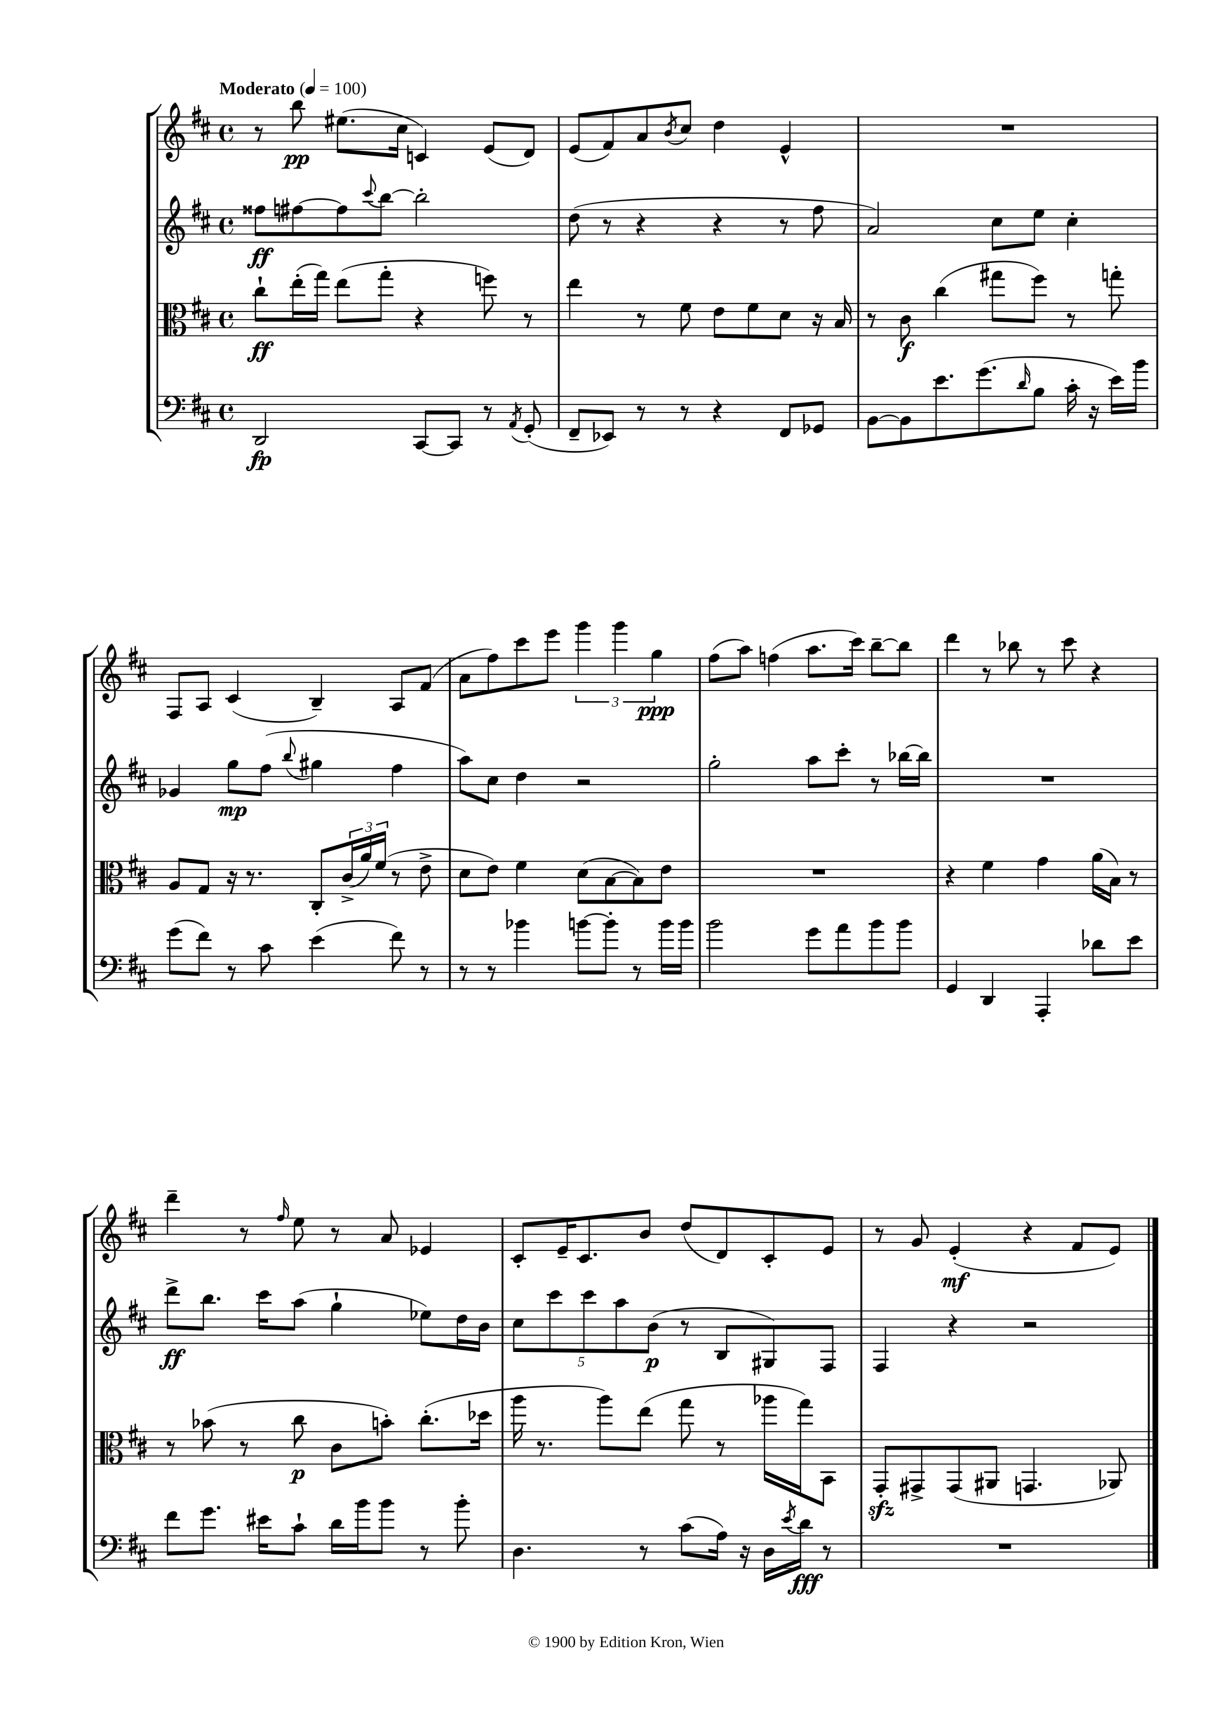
<<
\new StaffGroup <<
\new Staff = "s0" {
    \clef treble \key d \major \defaultTimeSignature \time 4/4 \tempo "Moderato" 4 = 100
    r8 b''8\pp eis''8.( cis''16 c'4) e'8( d'8) |
    e'8( fis'8) a'8 \acciaccatura { b'8 } cis''8 d''4 e'4-^ |
    R1 |
    fis8 a8 cis'4( b4--) a8 fis'8( |
    a'8 fis''8) cis'''8 e'''8 \tuplet 3/2 { g'''4 g'''4 g''4\ppp } |
    fis''8( a''8) f''4( a''8. cis'''16) b''8~-- b''8 |
    d'''4 r8 bes''8 r8 cis'''8 r4 |
    d'''4-- r8 \grace { fis''16 } e''8 r8 a'8 ees'4 |
    cis'8-. e'16-- cis'8. b'8 d''8( d'8) cis'8-. e'8 |
    r8 g'8 e'4-.\mf( r4 fis'8 e'8) \bar "|." |
}
\new Staff = "s1" {
    \clef treble \key d \major \defaultTimeSignature \time 4/4
    fisis''8\ff fis''8~ fis''8 \appoggiatura { cis'''8 } b''8~ b''2-. |
    d''8( r8 r4 r4 r8 fis''8 |
    a'2) cis''8 e''8 cis''4-. |
    ges'4 g''8\mp fis''8( \appoggiatura { b''8 } gis''4 fis''4 |
    a''8) cis''8 d''4 r2 |
    g''2-. a''8 cis'''8-. r8 bes''16~ bes''16 |
    R1 |
    d'''8->\ff b''8. cis'''16 a''8( g''4-! ees''8) d''16 b'16 |
    \tuplet 5/4 { cis''8 cis'''8 cis'''8 a''8 b'8\p( } r8 b8 gis8) fis8 |
    fis4 r4 r2 \bar "|." |
}
\new Staff = "s2" {
    \clef alto \key d \major \defaultTimeSignature \time 4/4
    cis''8-!\ff e''16-.( g''16) e''8( g''8-. r4 f''8) r8 |
    e''4 r8 fis'8 e'8 fis'8 d'8 r16 b16 |
    r8 cis'8\f cis''4( gis''8 fis''8) r8 g''8-. |
    a8 g8 r16 r8. cis8-. \tuplet 3/2 { cis'16->( a'16) fis'16( } r8 e'8-> |
    d'8 e'8) fis'4 d'8( b8~ b8) e'8 |
    R1 |
    r4 fis'4 g'4 a'16( b16) r8 |
    r8 bes'8( r8 cis''8\p cis'8 b'8-.) cis''8.-.( des''16 |
    a''16 r8. a''8) e''8( g''8 r8 aes''16 g''16) b,8 |
    g,8-.\sfz gis,8-> gis,8( ais,8 g,4. aes,8) \bar "|." |
}
\new Staff = "s3" {
    \clef bass \key d \major \defaultTimeSignature \time 4/4
    d,2\fp cis,8~ cis,8 r8 \acciaccatura { a,8 } g,8-.( |
    fis,8-- ees,8) r8 r8 r4 fis,8 ges,8 |
    b,8~ b,8 e'8. g'8.( \grace { d'16 } b8 cis'16-. r16 e'16) b'16 |
    g'8( fis'8) r8 cis'8 e'4( fis'8) r8 |
    r8 r8 bes'4 b'8~ b'8-. r8 b'16 b'16 |
    b'2 g'8 a'8 b'8 b'8 |
    g,4 d,4 a,,4-. des'8 e'8 |
    fis'8 g'8. eis'16 cis'8-! d'16 b'16 b'8 r8 b'8-. |
    d4. r8 cis'8( a16) r16 d16 \acciaccatura { e'8 } d'16\fff r8 |
    R1 \bar "|." |
}
>>
>>
\layout { \context { \Score \remove "Bar_number_engraver" } }
